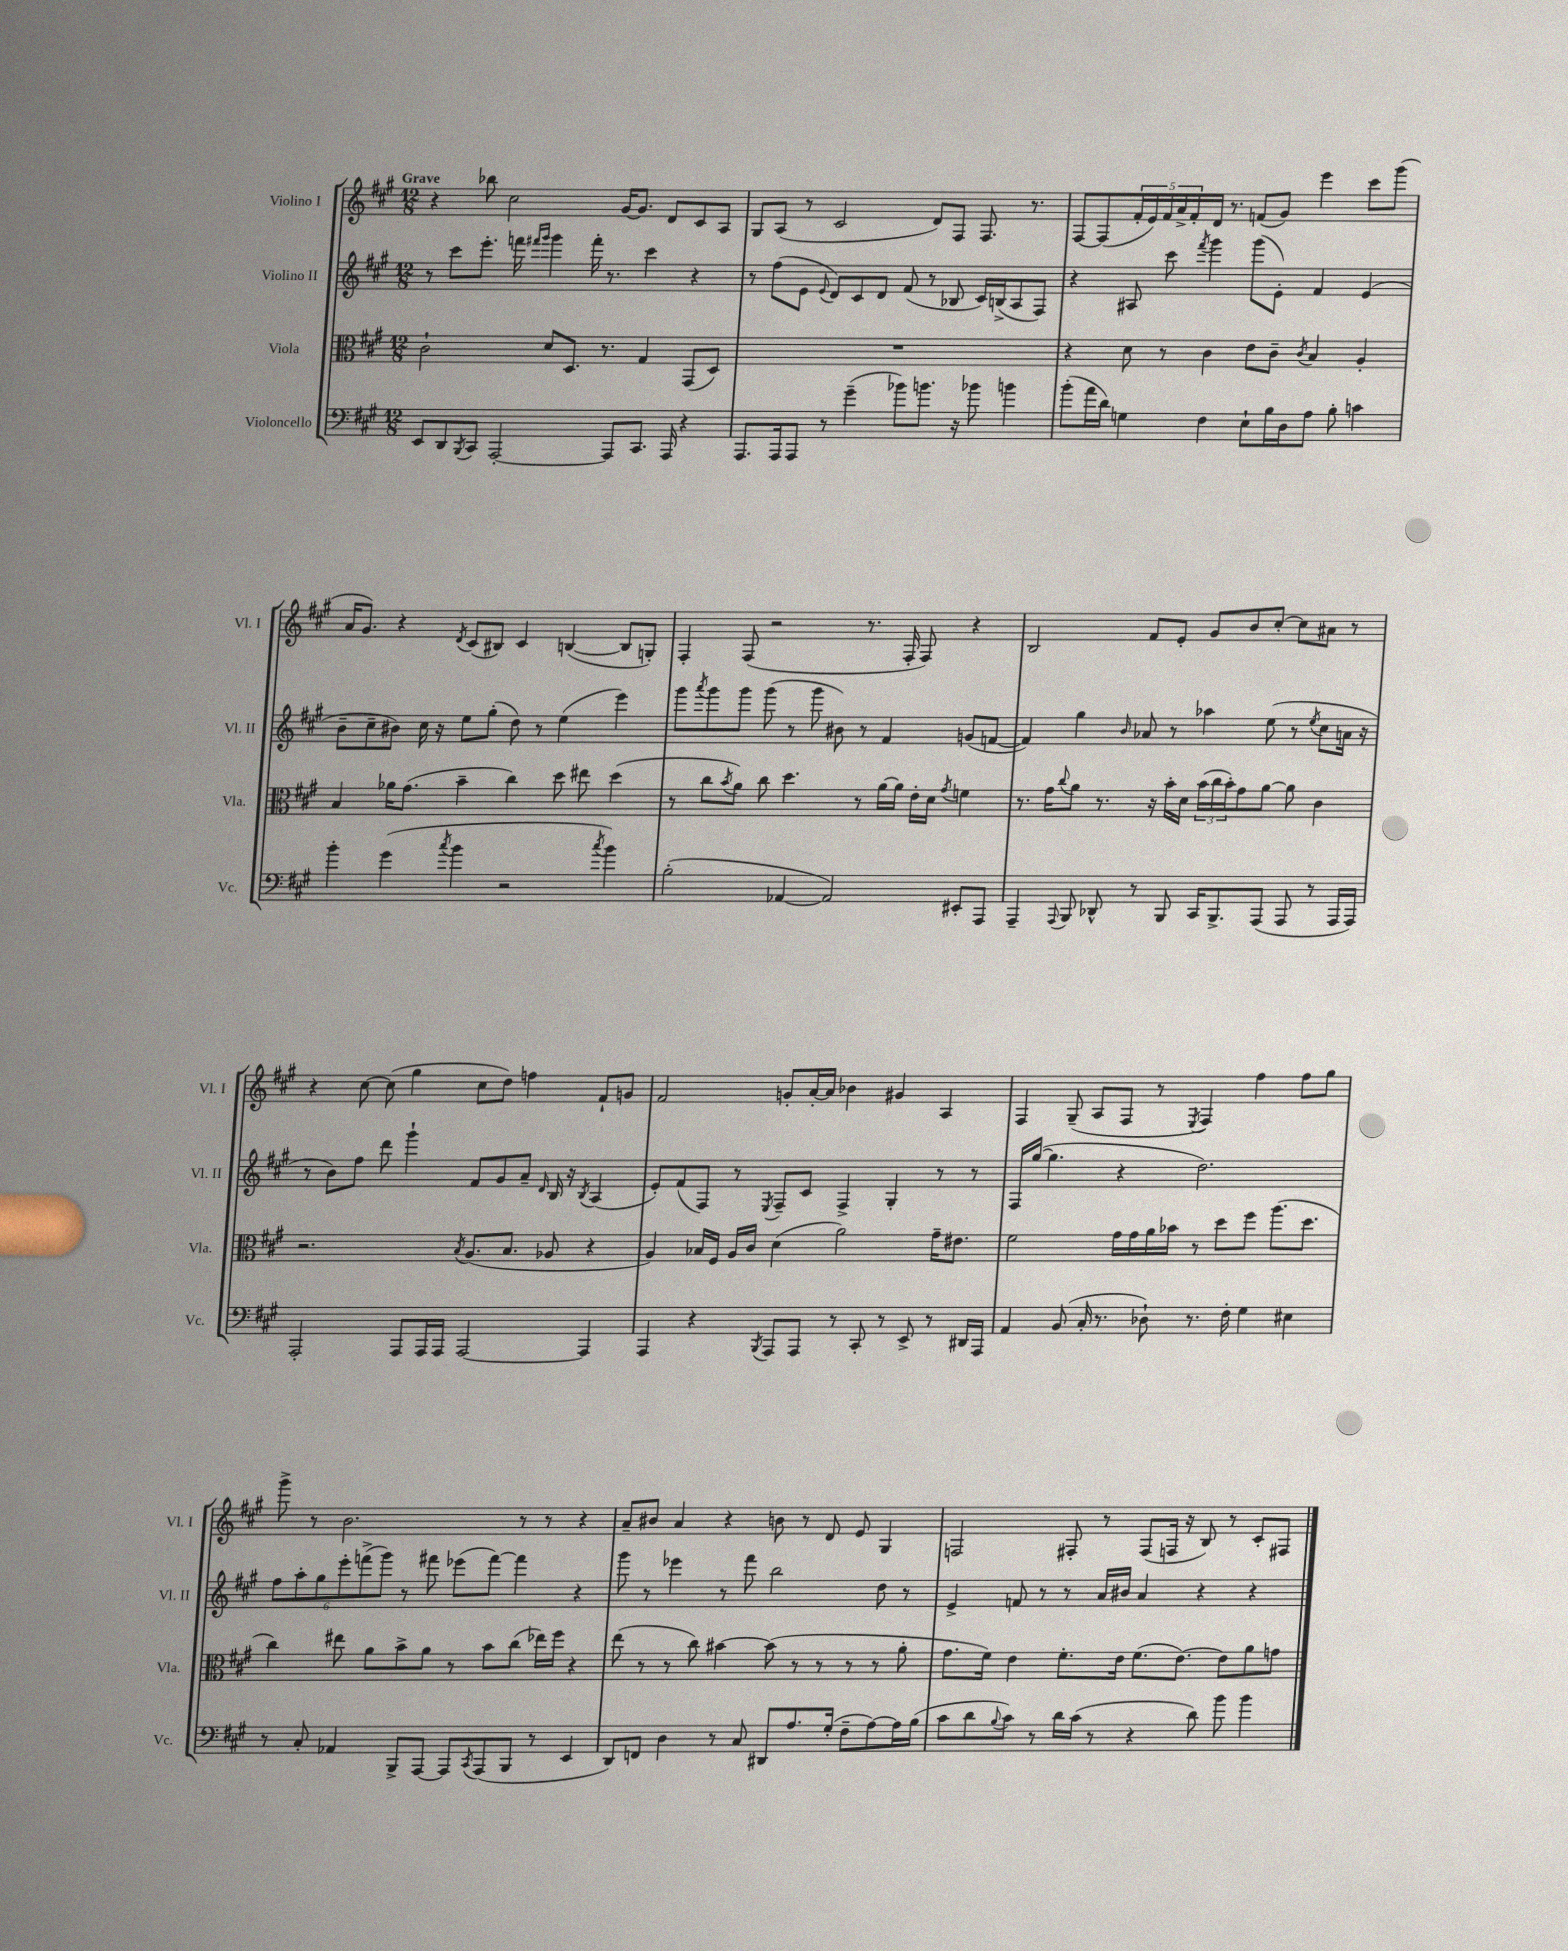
<<
\new StaffGroup <<
\new Staff = "s0" \with { instrumentName = "Violino I" shortInstrumentName = "Vl. I" } {
    \clef treble \key a \major \numericTimeSignature \time 12/8 \tempo "Grave"
    r4 bes''8 cis''2 gis'16~ gis'8. d'8 cis'8 a8 |
    gis8 a8( r8 cis'2 d'8) fis8 fis8. r8. |
    fis8~ fis8( \tuplet 5/4 { fis'16-. e'16) fis'16 a'16-> fis'16-. } d'16 r8. f'8( gis'8) e'''4 cis'''8 gis'''8( |
    a'16 gis'8.) r4 \acciaccatura { d'8 } cis'8( bis8) cis'4 b4~( b8 g8-.) |
    fis4-. fis8( r2 r8. fis16-. fis8) r4 |
    b2 fis'8 e'8-. gis'8 b'8 cis''8~-. cis''8 ais'8 r8 |
    r4 cis''8~ cis''8( gis''4 cis''8 d''8) f''4 fis'8-! g'8 |
    fis'2 g'8-. a'16~-. a'16 bes'4 gis'4 a4 |
    fis4 gis8--( a8 fis8 r8 \acciaccatura { e8 } fis4) fis''4 fis''8 gis''8 |
    gis'''8-> r8 b'2. r8 r8 r4 |
    a'8-- bis'8 a'4 r4 b'8 r8 d'8 e'8 gis4 |
    f2 fis8-. r8 fis8( f16 r16 b8) r8 cis'8-. fis8 \bar "|." |
}
\new Staff = "s1" \with { instrumentName = "Violino II" shortInstrumentName = "Vl. II" } {
    \clef treble \key a \major \numericTimeSignature \time 12/8
    r8 cis'''8 e'''8.-. f'''16 \grace { fis'''16 gis'''16 } gis'''4 fis'''16-. r8. cis'''4 r4 |
    r8 fis''8( e'8 \appoggiatura { e'8 } d'8) cis'8 d'8 fis'8( r8 bes8 cis'16) b16->( a8 fis8) |
    r4 ais8 cis'''8 \acciaccatura { fis'''8 } gis'''4 gis'''8( e'8-.) fis'4 e'4( |
    b'8-- cis''8-- bis'8) cis''16 r16 e''8 gis''8-.( d''8) r8 e''4( e'''4) |
    gis'''8 \acciaccatura { a'''8 } gis'''8 gis'''8 gis'''8( r8 gis'''8 bis'8) r8 fis'4 g'8( f'8~ |
    f'4) gis''4 \grace { b'16 } aes'8 r8 aes''4 e''8( r8 \acciaccatura { e''8 } cis''8 a'16 r16 |
    r8 b'8) fis''8 d'''8 gis'''4-! fis'8 gis'8 a'8-- \grace { d'16 } b16 r16 \acciaccatura { b8 } a4( |
    e'8-.) fis'8( fis8) r8 \acciaccatura { e8 } fis8-- cis'8 fis4-> gis4-. r8 r8 |
    fis16 gis''16~( gis''4. r4 d''2.) |
    \tuplet 6/4 { fis''8 a''8-. gis''8 e'''8-. f'''8->( gis'''8) } r8 fis'''8 ees'''8( fis'''8~) fis'''4 r4 |
    gis'''8 r8 ees'''4 r8 fis'''8 b''2 d''8 r8 |
    e'4-> f'8 r8 r8 a'16 bis'16 a'4 r4 r4 \bar "|." |
}
\new Staff = "s2" \with { instrumentName = "Viola" shortInstrumentName = "Vla." } {
    \clef alto \key a \major \numericTimeSignature \time 12/8
    cis'2-! d'8 d8. r8. gis4 gis,8( d8) |
    R1. |
    r4 d'8 r8 cis'4 e'8 cis'8-- \acciaccatura { cis'8 } b4 a4-. |
    b4 aes'16 gis'8.( b'4-- cis''4) d''8 eis''8 d''4( |
    r8 cis''8 \acciaccatura { b'8 } a'8) cis''8 d''4. r8 a'16~ a'16 e'16-. d'16 \acciaccatura { gis'8 } f'4 |
    r8. gis'16 \appoggiatura { cis''8 } a'8 r8. r16 b'16-. d'16 \tuplet 3/2 { b'16( cis''16 b'16-.) } gis'8 a'8~ a'8 cis'4 |
    r2. \acciaccatura { b8 } a8.( b8. aes8 r4 |
    a4) bes16 fis16 a16 cis'16 d'4( a'2) gis'16-- eis'8. |
    fis'2 gis'16 gis'16 a'16 bes'16 r8 d''8 fis''8 a''8.( d''8. |
    cis''4) eis''8 a'8 b'8-> a'8 r8 b'8 cis''8( ees''16) fis''16 r4 |
    e''8( r8 r8 cis''8) bis'4~ bis'8( r8 r8 r8 r8 a'8-. |
    gis'8. fis'16) e'4 fis'8.-. e'16 fis'8.( e'8.~) e'8 a'8 g'8 \bar "|." |
}
\new Staff = "s3" \with { instrumentName = "Violoncello" shortInstrumentName = "Vc." } {
    \clef bass \key a \major \numericTimeSignature \time 12/8
    e,8 d,8 \acciaccatura { b,,8 } cis,8 a,,2~-. a,,8 cis,8. a,,16 r4 |
    a,,8. a,,16 a,,8 r8 gis'4--( bes'8) b'8. r16 bes'8 b'4 |
    b'8-.( a'16 d'16) g4 fis4 e8-! b16 d16 a8 b8-. c'4 |
    b'4-. gis'4( \acciaccatura { cis''8 } b'4 r2 \acciaccatura { cis''8 } b'4) |
    b2-.( aes,4~ aes,2) eis,8-. a,,8 |
    a,,4-- \appoggiatura { a,,8 } b,,8 des,8-^ r8 b,,8 cis,16 b,,8.-> a,,8( a,,8 r8 a,,16 a,,16) |
    a,,2-. a,,8 a,,16 a,,16 a,,2~ a,,4 |
    a,,4 r4 \acciaccatura { b,,8 } a,,8 a,,8 r8 cis,8-. r8 e,8-> r8 dis,16 a,,16 |
    a,4 b,8( cis16-. r8. des8-!) r8. fis16-. gis4 eis4 |
    r8 cis8-. aes,4 b,,8-> a,,8~ a,,8 \acciaccatura { cis,8 } a,,8( b,,8 r8 e,4 |
    d,8) f,8 d4 r8 cis8 dis,8 a8. gis16-.( fis8-- a8~) a16 b16( |
    cis'8 d'8 \appoggiatura { b8 } cis'8) r8 d'16 cis'16( r8 r4 d'8) b'8 b'4 \bar "|." |
}
>>
>>
\layout { \context { \Score \remove "Bar_number_engraver" } }
